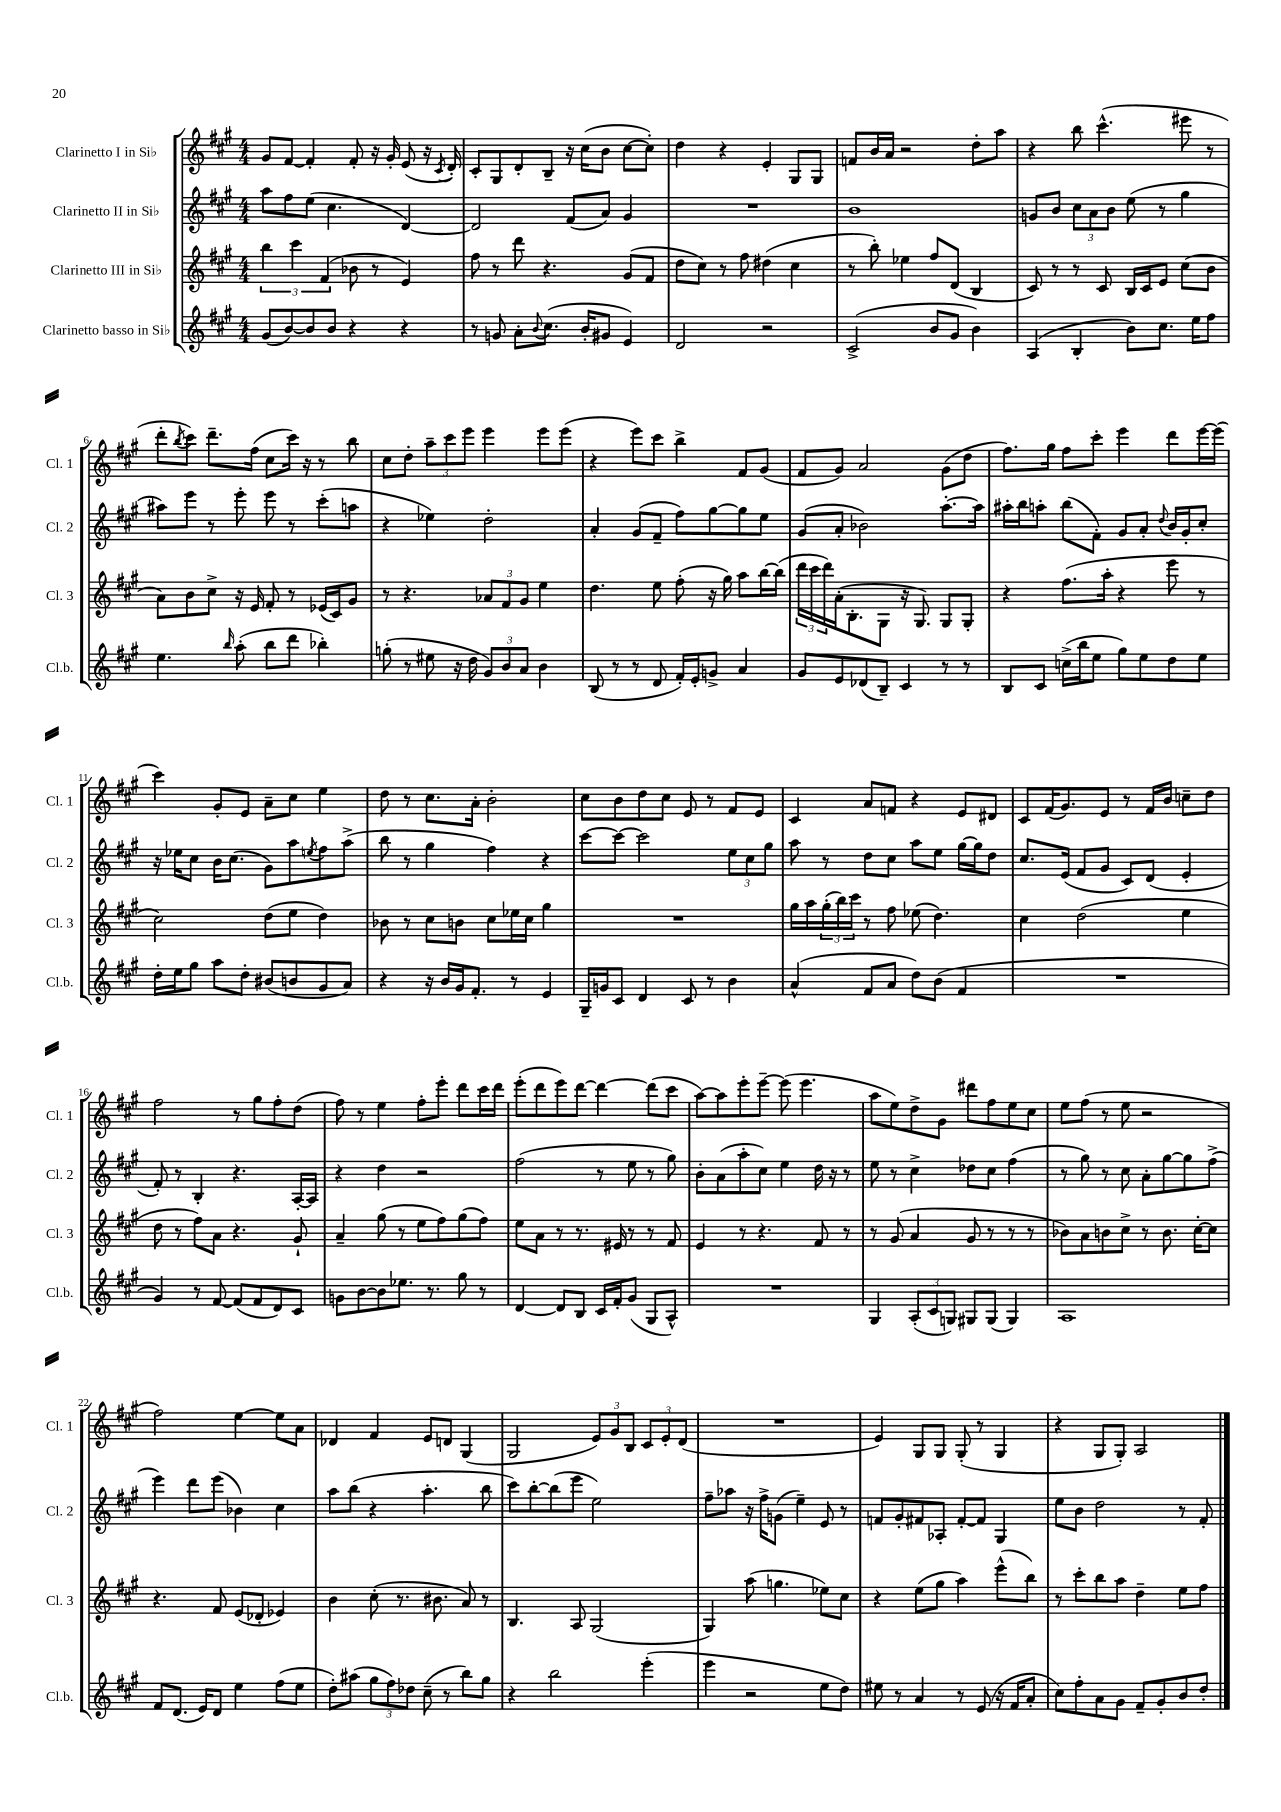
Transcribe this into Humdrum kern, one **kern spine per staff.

**kern	**kern	**kern	**kern
*part4	*part3	*part2	*part1
*staff4	*staff3	*staff2	*staff1
*I"Clarinetto basso in Si♭	*I"Clarinetto III in Si♭	*I"Clarinetto II in Si♭	*I"Clarinetto I in Si♭
*I'Cl.b.	*I'Cl. 3	*I'Cl. 2	*I'Cl. 1
*clefG2	*clefG2	*clefG2	*clefG2
*k[f#c#g#]	*k[f#c#g#]	*k[f#c#g#]	*k[f#c#g#]
*M4/4	*M4/4	*M4/4	*M4/4
=1	=1	=1	=1
(8g#/L	6bb\	8aa\L	8g#/L
[8b/)	.	8ff#\	[8f#/J
.	6ccc#\	.	.
8b/]	.	(8ee\J	4f#'/]
.	(6f#/	.	.
8b/J	.	4.cc#\	.
4r	8b-X\	.	8f#'/
.	8r	.	16r
.	.	.	16g#'/
4r	4e/)	[4d/)	(8e/
.	.	.	16r
.	.	.	8qc#/
.	.	.	16d'/)
=2	=2	=2	=2
8r	8ff#\	2d/]	8c#'/L
8gn/	8r	.	8G#/
8a'\L	8ddd\	.	8d'/
8qqb/	.	.	.
(8.cc#\J	4.r	.	8B~/J
.	.	(8f#/L	16r
16b'/KL	.	.	(16cc#\KL
8g#X/J	.	8a/J)	8b\J
4e/)	(8g#/L	4g#/	[8cc#\L
.	8f#/J	.	8cc#'\J])
=3	=3	=3	=3
2d/	8dd\L	1r	4dd\
.	8cc#\J)	.	.
.	8r	.	4r
.	8ff#\	.	.
2r	(4dd#X\	.	4e'/
.	4cc#\	.	8G#/L
.	.	.	8G#/J
=4	=4	=4	=4
(2c#^/	8r	1b	8fn/L
.	8bb'\)	.	16b/L
.	.	.	16a/JJ
.	4ee-X\	.	2r
8b/L	8ff#/L	.	.
8g#/J	(8d/J	.	.
4b\)	4B/	.	8dd'\L
.	.	.	8aa\J
=5	=5	=5	=5
(4A/	8c#/)	8gn/L	4r
.	8r	8b/J	.
4B'/	8r	12cc#\L	8bb\
.	.	12a\	.
.	8c#/	.	(4.ccc#^^\
.	.	12b\J	.
8b\L)	16B/LL	(8ee\	.
.	16c#/J	.	.
8.cc#\J	8e/J	8r	.
.	(8cc#\L	4gg#\	8eee#X\
16ee\KL	.	.	.
8ff#\J	8b\J	.	8r
!!LO:LB:g=z
=6	=6	=6	=6
4.ee\	8a\L)	8aa#X\L)	8ddd'\L
.	.	.	8qbb/
.	8b\	8eee\J	8ccc#\J)
.	8cc#^\J	8r	8.ddd~\L
16qqbb/	.	.	.
(8aa'\	16r	8eee'\	.
.	16e/	.	(16ff#\Jk
8bb\L	8f#'/	8eee\	8cc#\L
8ddd\J	8r	8r	16ccc#\Jk)
.	.	.	16r
4bb-X'\)	(16e-X/LL	(8ccc#'\L	8r
.	16c#/J)	.	.
.	8g#/J	8aan\J	8bb\
=7	=7	=7	=7
(8ggn'\	8r	4r	8cc#\L
8r	4.r	.	8dd'\J
8ee#X\	.	4ee-X\)	12aa~\L
.	.	.	12ccc#\
16r	.	.	.
.	.	.	12eee\J
16dd\	.	.	.
12g#/L)	12a-X/L	2dd'\	4eee\
12b/	12f#/	.	.
12a/J	12g#/J	.	.
4b\	4ee\	.	8eee\L
.	.	.	(8eee\J
=8	=8	=8	=8
(8B/	4.dd\	4a'/	4r
8r	.	.	.
8r	.	(8g#/L	8eee\L)
8d/	8ee\	8f#~/J	8ccc#\J
16f#'/LL)	(8ff#'\	8ff#\L)	4bb^\
16e'/J	.	.	.
8gn^/J	16r	[8gg#\	.
.	16gg#\)	.	.
4a/	8aa\L	8gg#\]	8f#/L
.	[16bb\L	8ee\J	(8g#/J
.	(16bb\JJ]	.	.
=9	=9	=9	=9
8g#/L	24ddd\LL	(8g#/L	8f#/L
.	24ccc#\	.	.
.	24ddd\)	.	.
8e/	(16a'\J	8a'/J	8g#/J)
.	8.B'\	.	.
(8d-X/	.	2b-X\)	2a/
8B~/J)	8G#\J	.	.
4c#/	16r	.	.
.	8.G#/)	.	.
8r	8G#/L	[8.aa'\L	(8g#\L
8r	8G#'/J	.	8dd\J
.	.	16aa\Jk]	.
=10	=10	=10	=10
8B/L	4r	16aa#X'\LL	8.ff#\L)
.	.	16bb\J	.
8c#/J	.	8aan'\J	.
.	.	.	16gg#\Jk
(16ccn^\LL	(8.ff#\L	(8bb\L	8ff#\L
16bb\J	.	.	.
8ee\J	.	8f#'\J)	8ccc#'\J
.	16aa'\Jk	.	.
8gg#\L)	4r	8g#/L	4eee\
8ee\	.	8a'/J	.
.	.	8qqdd/	.
8dd\	8eee\	16b/LL	8ddd\L
.	.	16g#'/J	.
8ee\J	8r	8cc#'/J	[16eee\L
.	.	.	(16eee\JJ]
!!LO:LB:g=z
=11	=11	=11	=11
16dd'\LL	2cc#\)	16r	4ccc#\)
16ee\J	.	16ee-X\KL	.
8gg#\J	.	8cc#\J	.
8aa\L	.	16b\KL	8g#'/L
.	.	(8.cc#\J	.
8dd'\J	.	.	8e/J
(8b#X/L	(8dd\L	8g#\L)	8a~\L
8bn/	8ee\J	8aa\	8cc#\J
.	.	8qeen/	.
8g#/	4dd\)	8ff#\	4ee\
8a/J)	.	(8aa^\J	.
=12	=12	=12	=12
4r	8b-X\	8bb\	8dd\
.	8r	8r	8r
16r	8cc#\L	4gg#\	8.cc#\L
16b/LL	.	.	.
16g#/J	8bn\J	.	.
8.f#'/J	.	.	16a'\Jk
.	8cc#\L	4ff#\)	2b'\
8r	16ee-X\L	.	.
.	16cc#\JJ	.	.
4e/	4gg#\	4r	.
=13	=13	=13	=13
16G#~/LL	1r	[8ccc#\L	8cc#\L
16gn/J	.	.	.
8c#/J	.	8ccc#\J_	8b\
4d/	.	2ccc#\]	8dd\
.	.	.	8cc#\J
8c#/	.	.	8e/
8r	.	.	8r
4b\	.	12ee\L	8f#/L
.	.	12cc#\	.
.	.	.	8e/J
.	.	12gg#\J	.
=14	=14	=14	=14
(4a^^/	16gg#\LL	8aa\	4c#/
.	16aa\	.	.
.	(24gg#'\	8r	.
.	24bb\)	.	.
.	24ccc#\JJ	.	.
8f#/L	8r	8dd\L	8a/L
8a/J	8ff#\	8cc#\J	8fn/J
8dd\L)	(8ee-X\	8aa\L	4r
(8b\J	4.dd\)	8ee\J	.
4f#/	.	[16gg#\LL	8e/L
.	.	16gg#\J]	.
.	.	8dd\J	8d#X/J
=15	=15	=15	=15
1r	4cc#\	8.cc#/L	8c#/L
.	.	.	(16f#/K
.	.	(16e/Jk	8.g#/)
.	(2dd\	8f#/L	.
.	.	8g#/J	8e/J
.	.	8c#/L)	8r
.	.	(8d/J	16f#/LL
.	.	.	16b/JJ
.	4ee\	4e'/	8ccn~\L
.	.	.	8dd\J
!!LO:LB:g=z
=16	=16	=16	=16
4g#/)	8dd\	8f#'/)	2ff#\
.	8r	8r	.
8r	8ff#\L)	4B'/	.
[8f#/	8a\J	.	.
(8f#/L]	4.r	4.r	8r
8f#/	.	.	8gg#\L
8d/)	.	.	8ff#'\
8c#/J	8g#`/	[16A'/LL	(8dd\J
.	.	16A/JJ]	.
=17	=17	=17	=17
8gn\L	4a~/	4r	8ff#\)
[8b\	.	.	8r
8b\]	(8gg#\	4dd\	4ee\
8.ee-X\J	8r	.	.
.	8ee\L	2r	8ff#'\L
8.r	.	.	.
.	8ff#\)	.	8eee'\J
8gg#\	(8gg#\	.	8ddd\L
8r	8ff#\J)	.	16ccc#\L
.	.	.	16ddd\JJ
=18	=18	=18	=18
[4d/	8ee\L	(2ff#\	(8eee'\L
.	8a\J	.	8ddd\
8d/L]	8r	.	8eee\)
8B/J	8.r	.	[8ddd\J
16c#/LL	.	8r	4ddd\_
16f#'/J	16e#X/	.	.
(8g#/J	8r	8ee\	.
8G#/L	8r	8r	(8ddd\L]
8A^^/J)	8f#/	8gg#\)	8ccc#\J
=19	=19	=19	=19
1r	4e/	8b'\L	[8aa\L)
.	.	(8a\	8aa\]
.	8r	8aa'\	8eee'\
.	4.r	8cc#\J)	[8eee~\J
.	.	4ee\	(8eee\]
.	.	.	4.eee\
.	8f#/	16dd\	.
.	.	16r	.
.	8r	8r	.
=20	=20	=20	=20
4G#/	8r	8ee\	8aa\L
.	(8g#/	8r	8ee\)
(12A'/L	4a/	4cc#^\	8dd^\
12c#/	.	.	.
.	.	.	8g#\J
12Gn/J)	.	.	.
8G#X/L	8g#/	8dd-X\L	8ddd#X\L
(8G#/J	8r	8cc#\J	8ff#\
4G#/)	8r	(4ff#\	8ee\
.	8r	.	8cc#\J
=21	=21	=21	=21
1A	8b-X\L)	8r	8ee\L
.	8a\	8gg#\)	(8ff#\J
.	8bn\	8r	8r
.	8cc#^\J	8cc#\	8ee\
.	8r	8a'\L	2r
.	8.b\	[8gg#\	.
.	.	8gg#\]	.
.	[16cc#'\KL	.	.
.	8cc#\J]	(8ff#^\J	.
!!LO:LB:g=z
=22	=22	=22	=22
8f#/L	4.r	4eee\)	2ff#\)
(8.d/J	.	.	.
.	.	8ddd\L	.
16e/KL)	.	.	.
8d/J	8f#/	(8eee\J	.
4ee\	(8e/L	4b-X\)	[4ee\
.	8d-X'/J	.	.
(8ff#\L	4e-X/)	4cc#\	8ee\L]
8ee\J	.	.	8a\J
=23	=23	=23	=23
8dd'\L)	4b\	8aa\L	4d-X/
(8aa#X\J	.	(8bb\J	.
12gg#\L	(8cc#'\	4r	4f#/
12ff#\)	.	.	.
.	8.r	.	.
12dd-X\J	.	.	.
(8cc#~\	.	4.aa'\	8e/L
.	8.b#X\	.	.
8r	.	.	8dn/J
8bb\L)	8a/)	.	(4G#/
8gg#\J	8r	8bb\	.
=24	=24	=24	=24
4r	4.B/	8ccc#\L)	2G#/
.	.	[8bb'\	.
2bb\	.	(8bb\]	.
.	8A/	8eee\J	.
.	(2G#/	2ee\)	12e/L)
.	.	.	12g#/
.	.	.	12B/J
(4eee'\	.	.	12c#/L
.	.	.	12e'/
.	.	.	(12d/J
=25	=25	=25	=25
4eee\	4G#/)	8ff#~\L	1r
.	.	8aa-X\J	.
2r	(8aa\	16r	.
.	.	16ff#^\KL	.
.	4.ggn\	(8gn\J	.
.	.	4ee~\)	.
8ee\L	8ee-X\L)	8e/	.
8dd\J)	8cc#\J	8r	.
=26	=26	=26	=26
8ee#X\	4r	8fn/L	4e/)
8r	.	8g#'/	.
4a/	(8ee\L	8f#X/	8G#/L
.	8gg#\J	8A-X'/J	8G#/J
8r	4aa\)	[8f#'/L	(8G#'/
(8e/	.	8f#/J]	8r
16r	(8eee^^\L	4G#/	4G#/
16f#/KL	.	.	.
8a'/J	8bb\J)	.	.
=27	=27	=27	=27
8cc#\L)	8r	8ee\L	4r
8ff#'\	8ccc#'\L	8b\J	.
8a\	8bb\	2dd\	8G#/L
8g#\J	8aa\J	.	8G#'/J)
8f#~/L	4dd~\	.	2A/
8g#'/	.	.	.
8b/	8ee\L	8r	.
8dd'/J	8ff#\J	8f#'/	.
==	==	==	==
*-	*-	*-	*-
